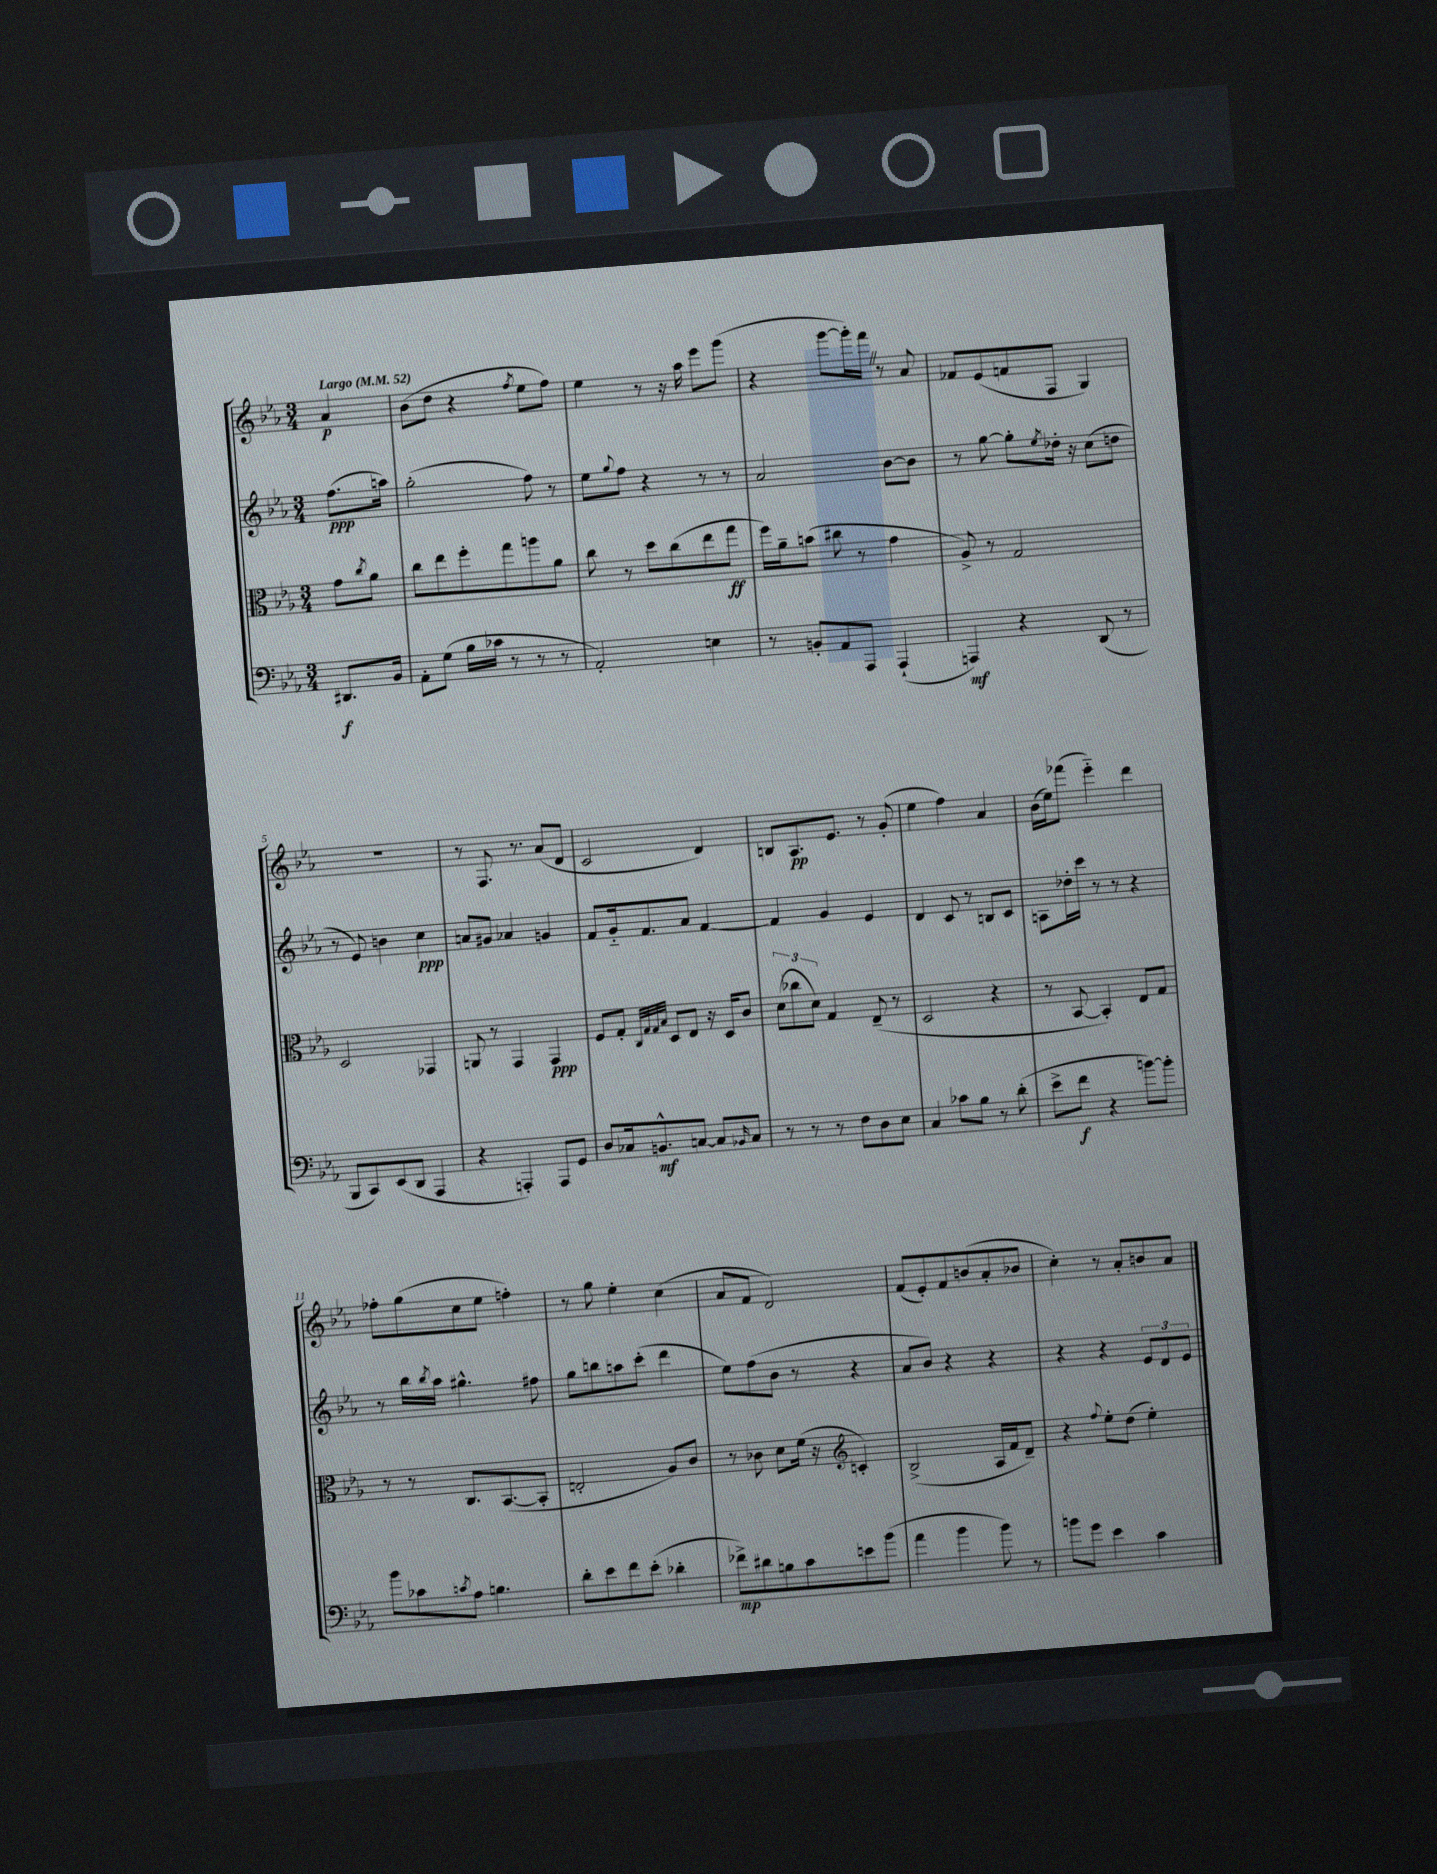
<<
\new StaffGroup <<
\new Staff = "s0" {
    \clef treble \key ees \major \numericTimeSignature \time 3/4 \partial 4 \tempo "Largo" 4 = 52
    aes'4\p |
    bes'8( d''8 r4 \acciaccatura { f''8 } ees''8 f''8) |
    ees''4 r8 r16 aes''16 ees'''8 g'''8( |
    r4 g'''8~ g'''16-.) f'''16 \once \override BreathingSign.text = \markup { \musicglyph "scripts.caesura.straight" } \breathe r8 aes'8 |
    fes'8 ees'8( f'8 f8 g4) |
    R2. |
    r8 f8. r8. aes'8( d'8 |
    c'2 d'4) |
    b8 aes8.\pp ees'8. r8 g'8-.( |
    ees''4 f''4) aes'4 |
    bes'16( ees''16) fes'''8( ees'''4-_) d'''4 |
    fes''8-. g''8( c''8 ees''8 f''4-.) |
    r8 g''8 ees''4-. c''4( |
    aes'8 f'8 d'2) |
    f'8( ees'8-.) f'8 b'8( aes'8-. bes'8 |
    c''4-.) r8 aes'8-. b'8 aes'8 \bar "|." |
}
\new Staff = "s1" {
    \clef treble \key ees \major \numericTimeSignature \time 3/4 \partial 4
    f''8.\ppp( a''16) |
    g''2-.( f''8) r8 |
    ees''8 \appoggiatura { g''8 } f''8 r4 r8 r8 |
    aes'2 bes'8~ bes'8 |
    r8 g''8~ g''8-. \acciaccatura { ees''8 } des''16-. r16 c''8( d''8 |
    r8 ees'8) b'4 c''4\ppp |
    a'8 gis'8 aes'4 g'4 |
    f'8 g'16-_ f'8. aes'8 f'4~ |
    f'4 g'4 ees'4 |
    d'4 c'8 r8 b8 c'8 |
    a8 des''16-. c'''16 r8 r8 r4 |
    r8 bes''16 \acciaccatura { bes''8 } aes''16 gis''4.-^ fis''8 |
    g''8 b''8 a''8 c'''8-.( d'''4 |
    ees''8) f''8( bes'8 r8 r4 |
    aes'8 bes'8) r4 r4 |
    r4 r4 \tuplet 3/2 { ees'8 d'8 ees'8 } \bar "|." |
}
\new Staff = "s2" {
    \clef alto \key ees \major \numericTimeSignature \time 3/4 \partial 4
    g'8 \acciaccatura { c''8 } aes'8 |
    c''8 ees''8 f''8-. g''8 a''8 aes'8 |
    c''8 r8 d''8 c''8( ees''8 g''8\ff |
    f''16) aes'16-- b'8( cis''8 r8 g'4 |
    aes8->) r8 g2 |
    d2 ges,4 |
    a,8 r8 g,4 g,4\ppp |
    f8 g8-. \grace { c32 g32 g32 bes32 } d8 ees8 r16 d16 c'8 |
    \tuplet 3/2 { d'8( ces''8 d'8) } g4 ees8--( r8 |
    d2 r4 |
    r8 bes,8~ bes,4-.) ees8 g8 |
    r8 r8 c8. bes,8.~( bes,8-. |
    e2-. aes8) c'8 |
    r8 ces'8 d'8 f'16( r16 \clef treble c'4-.) |
    bes2->( aes16 f'16 d'8--) |
    r4 \appoggiatura { f''8 } ees''8-. d''8( ees''4-.) \bar "|." |
}
\new Staff = "s3" {
    \clef bass \key ees \major \numericTimeSignature \time 3/4 \partial 4
    dis,8.\f bes,16 |
    aes,8-. g8( bes16 ces'16 r8 r8 r8 |
    aes,2-.) e4 |
    r8 b,8-. aes,8 aes,,8 aes,,4-!( |
    a,,4\mf) r4 d,8( r8 |
    bes,,8 c,8) ees,8( d,8 aes,,4 |
    r4 a,,4-.) a,,8 g,8 |
    d8 ces16 b,8.-^\mf c8~ c8 \grace { bes,16 } c8 |
    r8 r8 r8 f8 d8 ees8 |
    c4 ces'8 bes8 r8 d'8-.( |
    ees'8-> f'8\f r4 b'8~) b'8-. |
    bes'8 ces'8 \acciaccatura { c'8 } aes8 b4. |
    d'8-. ees'8 f'8 ees'8-.( des'4-. |
    fes'8->\mp) dis'8 b8 c'8 e'8 bes'8( |
    aes'4 bes'4 bes'8) r8 |
    b'8 g'8 ees'4 c'4 \bar "|." |
}
>>
>>
